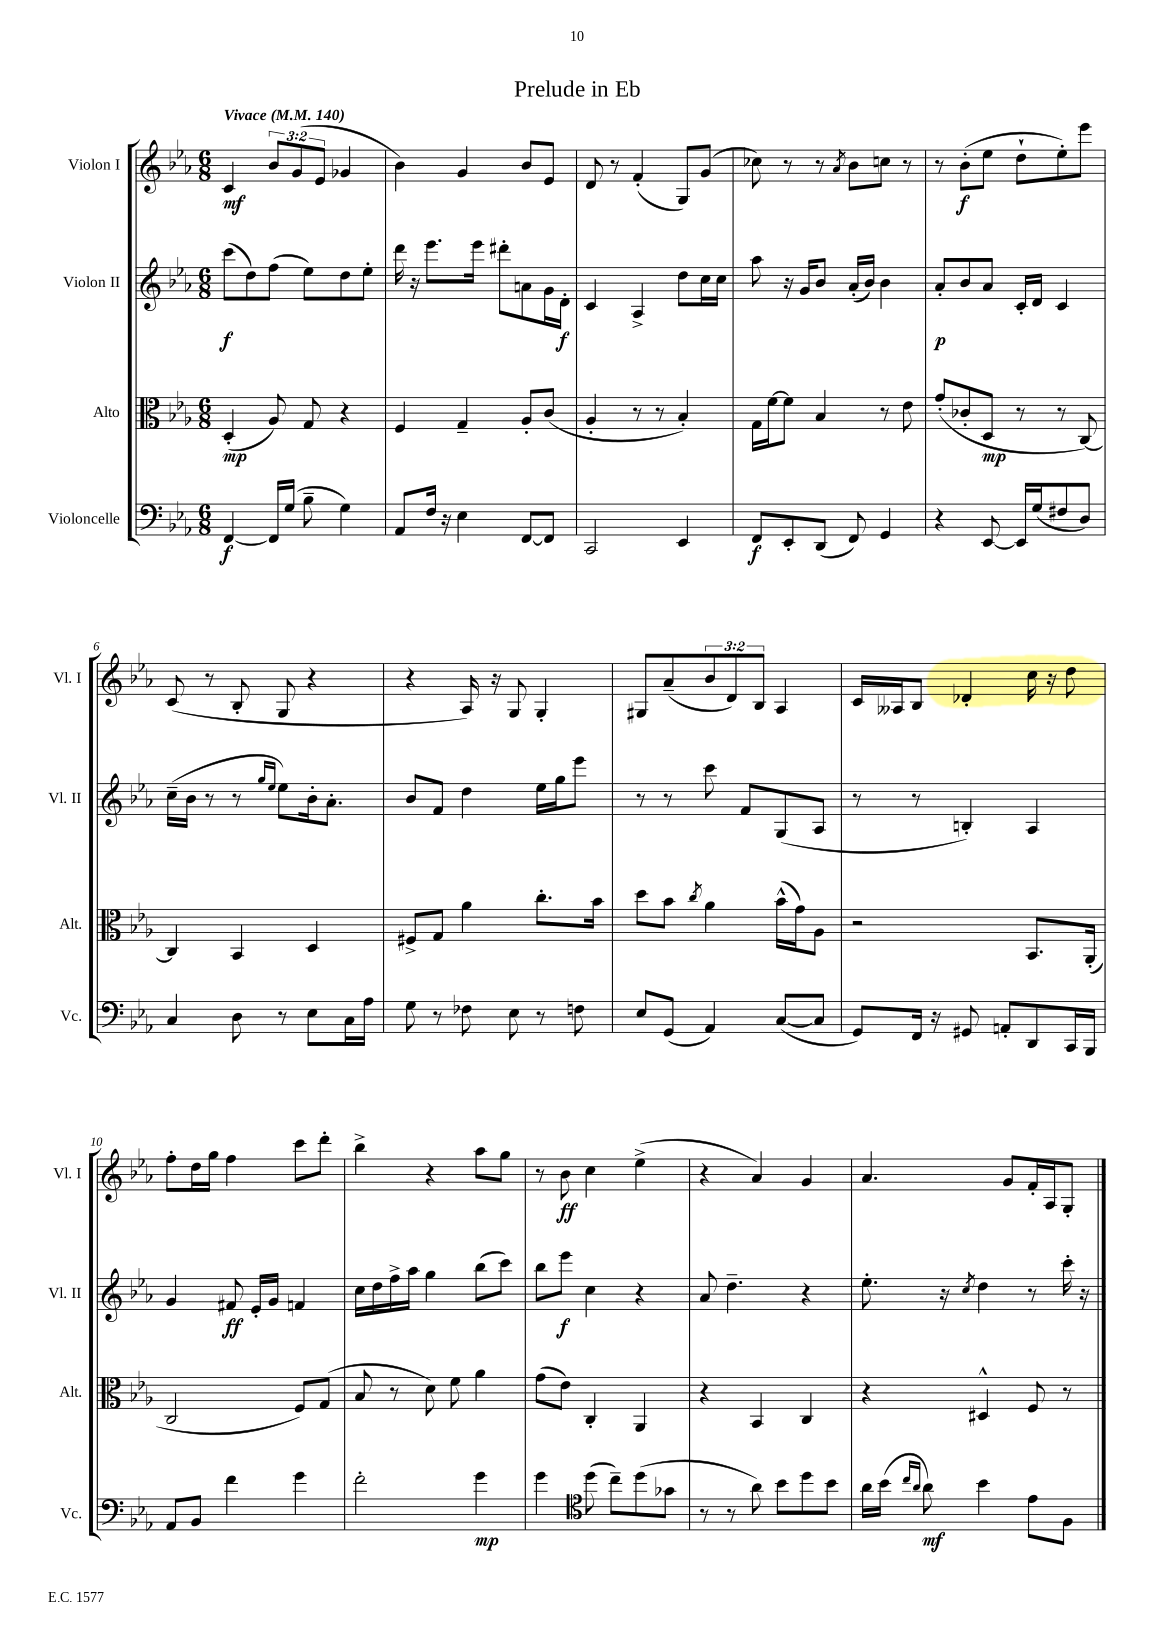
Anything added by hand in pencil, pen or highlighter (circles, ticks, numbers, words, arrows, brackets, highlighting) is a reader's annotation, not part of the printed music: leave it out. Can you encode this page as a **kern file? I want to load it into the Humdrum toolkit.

**kern	**kern	**kern	**kern
*staff4	*staff3	*staff2	*staff1
*clefF4	*clefC3	*clefG2	*clefG2
*k[b-e-a-]	*k[b-e-a-]	*k[b-e-a-]	*k[b-e-a-]
*M6/8	*M6/8	*M6/8	*M6/8
*MM140	*MM140	*MM140	*MM140
[4FF/	(4D'/	(8ccc\L	4c/
.	.	8dd\)	.
16FF/]LL	8A-/)	(8ff\J	12b-/L
(16G/JJ	.	.	.
.	.	.	(12g/
8B-~\	8G/	8ee-\L)	.
.	.	.	12e-/J
4G\)	4r	8dd\	4g-/
.	.	8ee-'\J	.
=	=	=	=
8AA-/L	4F/	16ddd\	4b-\)
.	.	16r	.
16F/Jk	.	8.eee-\L	.
16r	.	.	.
4E-\	4G~/	.	4g/
.	.	16eee-\Jk	.
.	.	8ddd#'\L	.
[8FF/L	8A-'/L	8a\	8b-/L
8FF/]J	(8c/J	16g\L	8e-/J
.	.	16d'\JJ	.
=	=	=	=
2CC/	4A-'/	4c/	8d/
.	.	.	8r
.	8r	4A-^/	(4f'/
.	8r	.	.
4EE-/	4B-'/)	8dd\L	8G/L)
.	.	16cc\L	(8g/J
.	.	16cc\JJ	.
=	=	=	=
8FF/L	16G\LL	8aa-\	8cc-\)
.	[16f\J	.	.
8EE-'/	8f\]J	16r	8r
.	.	16g/LK	.
(8DD/J	4B-/	8b-/J	8r
.	.	.	8qa-/
8FF/)	.	(16a-'/LL	8b-\L
.	.	16b-/JJ)	.
4GG/	8r	4b-\	8cc\J
.	8e-\	.	8r
=	=	=	=
4r	(8g'/L	8a-'/L	8r
.	8c-'/	8b-/	(8b-'\L
[8EE-/	8D/J	8a-/J	8ee-\J
16EE-/]LL	8r	16c'/LL	8dd`\L
(16G/J	.	16d/JJ	.
8F#/	8r	4c/	8ee-'\)
8D/J)	[8C/)	.	8eee-\J
=	=	=	=
4C/	4C/]	(16cc~\LL	(8c/
.	.	16b-\JJ	.
.	.	8r	8r
8D\	4BB-/	8r	8B-'/
.	.	16qqgg/LL	.
.	.	16qqee-/JJ	.
8r	.	8ee-\L)	8G/
8E-\L	4D/	16b-'\k	4r
.	.	8.a-'\J	.
16C\L	.	.	.
16A-\JJ	.	.	.
=	=	=	=
8G\	8F#^/L	8b-/L	4r
8r	8G/J	8f/J	.
8F-\	4a-\	4dd\	16A-/)
.	.	.	16r
8E-\	.	.	8G/
8r	8.cc'\L	16ee-\LL	4G'/
.	.	16gg\J	.
8F\	.	8eee-\J	.
.	16b-\Jk	.	.
=	=	=	=
8E-/L	8dd\L	8r	8G#/L
(8GG/J	8b-\J	8r	(8a-~/
.	8qcc/	.	.
4AA-/)	4a-\	8ccc\	12b-/
.	.	.	12d/)
.	.	8f/L	.
.	.	.	12B-/J
([8C/L	(16b-^^\LL	(8G/	4A-/
.	16g\J)	.	.
8C/]J	8A-\J	8A-/J	.
=	=	=	=
8GG/L)	2r	8r	16c/LL
.	.	.	16A--/J
16FF/Jk	.	8r	8B-/J
16r	.	.	.
8GG#/	.	4B'/)	4d-'/
8AA'/L	.	.	.
8DD/	8.BB-/L	4A-/	16cc\
.	.	.	16r
16CC/L	.	.	8dd\
16BBB-/JJ	(16AA-'/Jk	.	.
=	=	=	=
8AA-/L	2C/	4g/	8ff'\L
8BB-/J	.	.	16dd\L
.	.	.	16gg\JJ
4f\	.	8f#/	4ff\
.	.	16e-'/LL	.
.	.	16g/JJ	.
4g\	8F/L)	4f/	8ccc\L
.	(8G/J	.	8ddd'\J
=	=	=	=
2f'\	8B-/	16cc\LL	4bb-^\
.	.	16dd\	.
.	8r	16ff^\	.
.	.	16aa-\JJ	.
.	8d\)	4gg\	4r
.	8f\	.	.
4g\	4a-\	(8bb-\L	8aa-\L
.	.	8ccc\J)	8gg\J
=	=	=	=
4g\	(8g\L	8bb-\L	8r
.	8e-\J)	8eee-\J	8b-\
*clefC4	*	*	*
(8dd\	4C'/	4cc\	4cc\
8cc~\L)	.	.	.
(8dd\	4AA-/	4r	(4ee-^\
8g-\J	.	.	.
=	=	=	=
8r	4r	8a-/	4r
8r	.	4.dd~\	.
8a-\)	4BB-/	.	4a-/)
8b-\L	.	.	.
8dd\	4C/	4r	4g/
8b-\J	.	.	.
=	=	=	=
16a-\LL	4r	8.ee-'\	4.a-/
(16b-\JJ	.	.	.
16qqcc/LL	.	.	.
16qqa-/JJ	.	.	.
8a-\)	.	.	.
.	.	16r	.
.	.	8qcc/	.
4b-\	4D#^^/	4dd\	.
.	.	.	8g/L
8e-\L	8F/	8r	16f'/L
.	.	.	16A-/J
8F\J	8r	16ccc'\	8G'/J
.	.	16r	.
==	==	==	==
*-	*-	*-	*-
